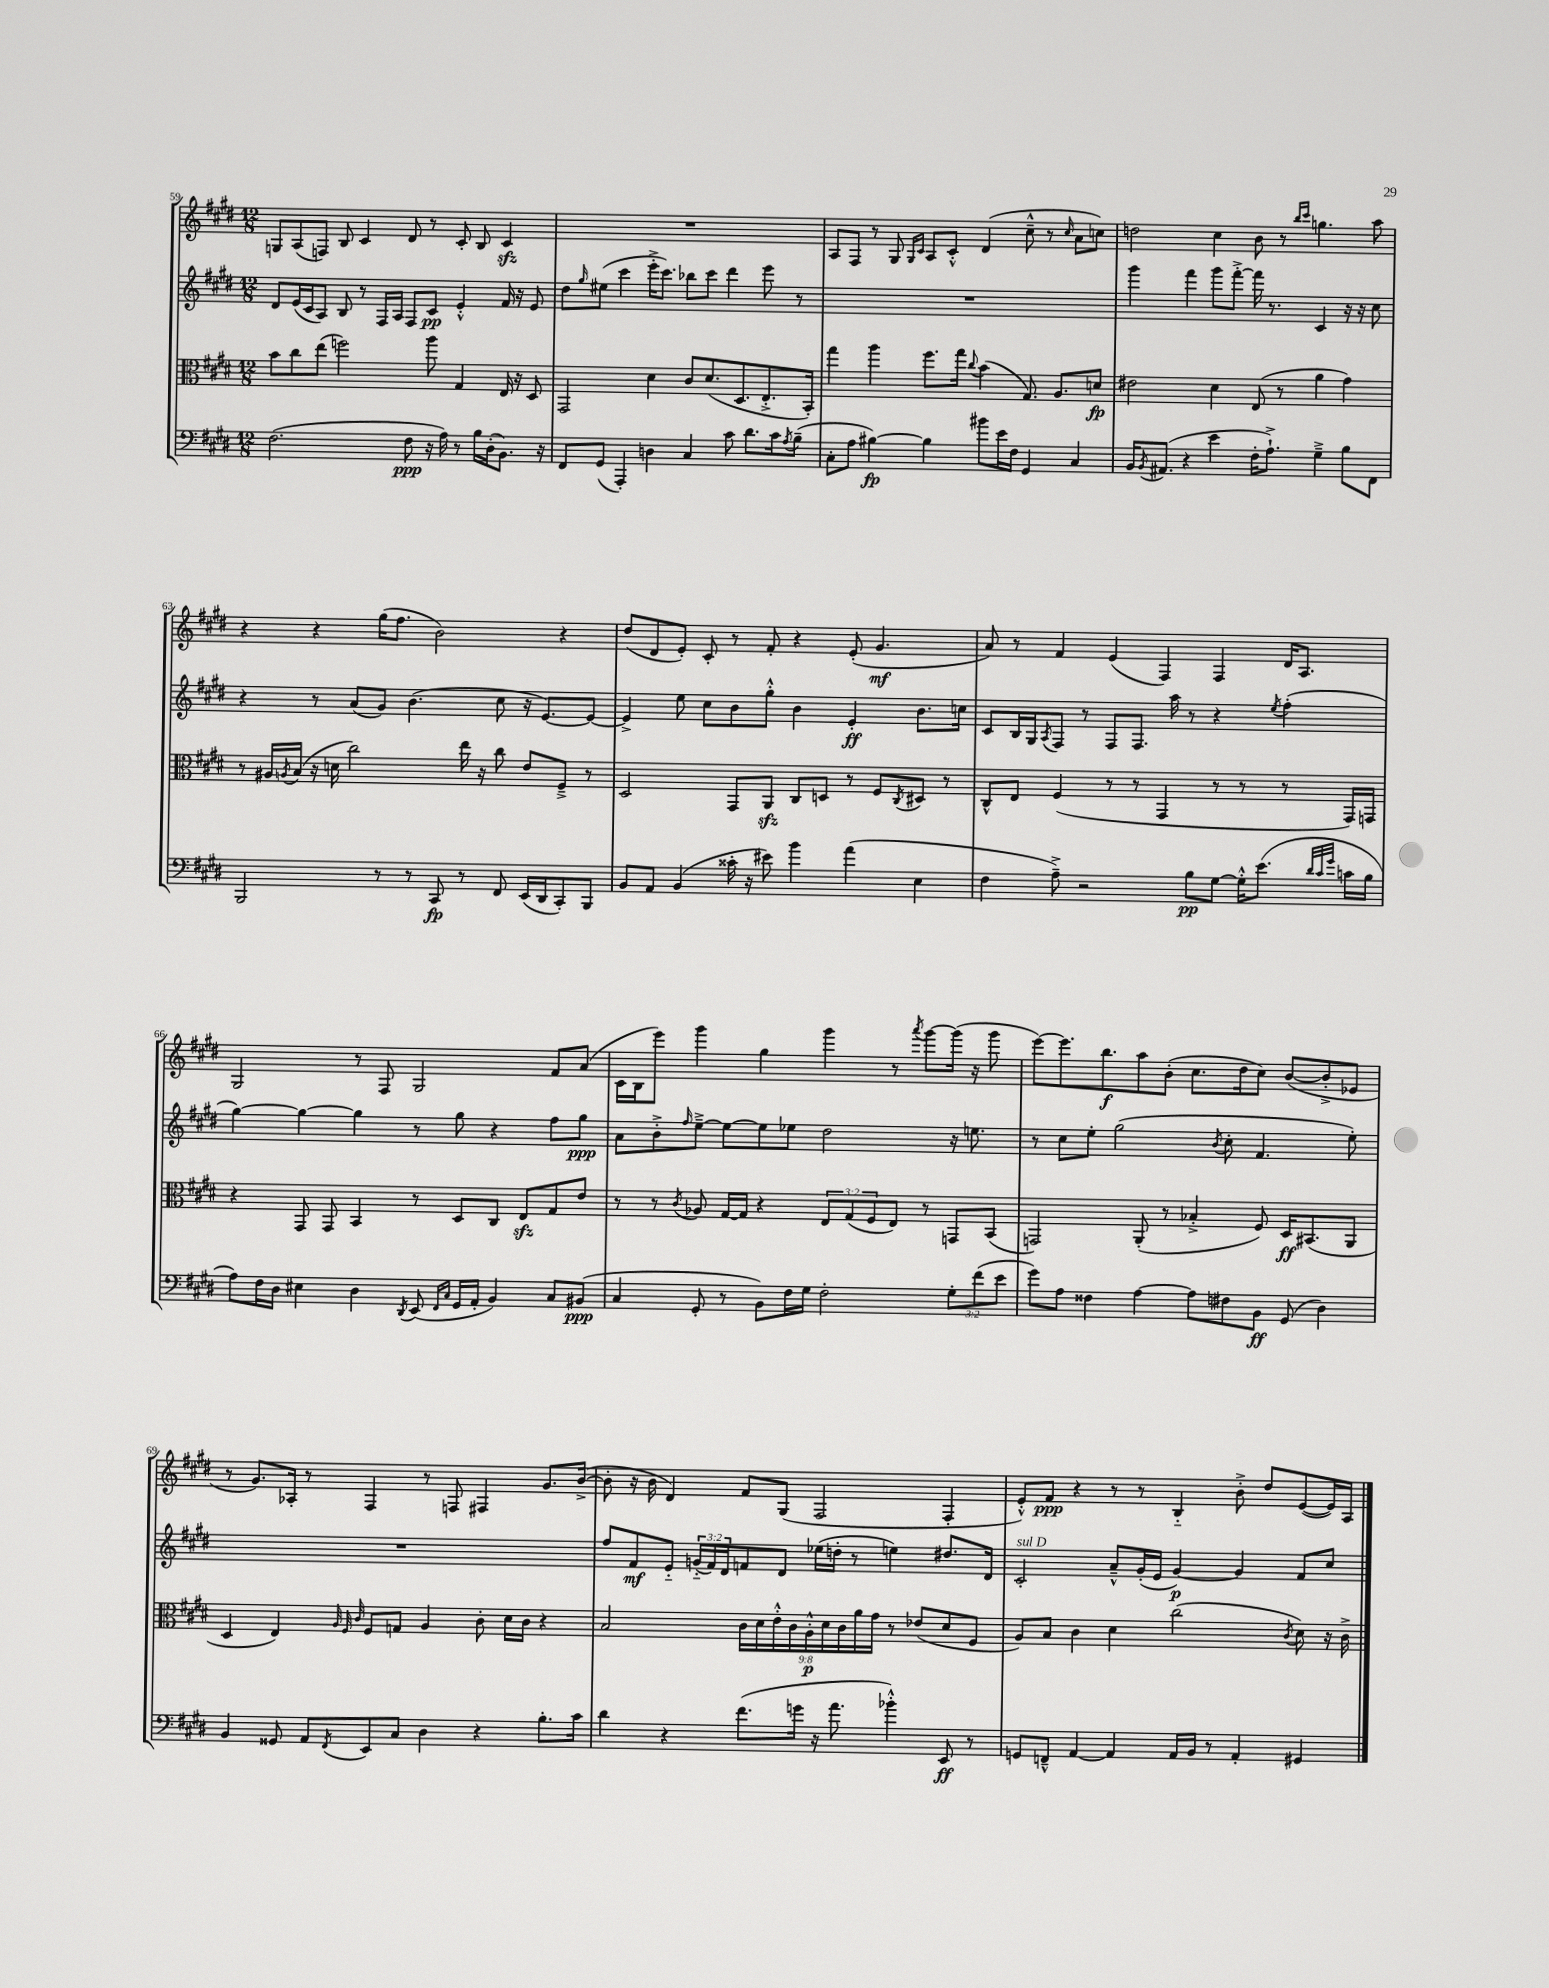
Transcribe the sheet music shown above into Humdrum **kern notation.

**kern	**kern	**kern	**kern
*staff4	*staff3	*staff2	*staff1
*clefF4	*clefC3	*clefG2	*clefG2
*k[f#c#g#d#]	*k[f#c#g#d#]	*k[f#c#g#d#]	*k[f#c#g#d#]
*M12/8	*M12/8	*M12/8	*M12/8
(2.F#\	8b\L	8d#/L	8G/L
.	8cc#\	(16e/L	(8A/
.	.	16c#/J	.
.	(8ee\J	8A/J)	8F/J)
.	2ff\)	8B/	8B/
.	.	8r	4c#/
.	.	16F#/LL	.
.	.	16A/JJ	.
8F#\	.	8F#/L	8d#/
16r	8aa\	8c#/J	8r
16A\)	.	.	.
8r	4G#/	4e'^^/	8c#'/
16B\LL	.	.	8B/
(16D#'\J	.	.	.
8.BB\J)	16E/	16f#/	4c#/
.	16r	16r	.
.	8D#/	8e/	.
16r	.	.	.
=	=	=	=
8FF#/L	2GG#/	8dd#\L	1.r
.	.	16qqgg#/	.
(8GG#/J	.	(8ee#\J	.
4AAA'/)	.	4ccc#\	.
4D\	4d#\	16eee'^\LK	.
.	.	8.ccc#\J)	.
4C#/	8c#/L	8bb-\L	.
.	(8.d#/	8ccc#\J	.
8c#\	.	4ddd#\	.
.	8.D#/	.	.
8.d#\L	.	.	.
.	8.E'^/	8eee\	.
16c#\k	.	.	.
8qA/	.	.	.
(8B~\J	.	8r	.
.	16BB'/Jk)	.	.
=	=	=	=
8C#'\L	4gg#\	1.r	8A/L
8A\J	.	.	8F#/J
[4B#\)	4aa\	.	8r
.	.	.	8G#/
.	.	.	16qqG#/LL
.	.	.	16qqc#/JJ
4B#\]	8.ff#\L	.	8A/L
.	.	.	8c#'^^/J
.	16gg#\Jk	.	.
.	8qqcc#/	.	.
8b#\L	(4b\	.	(4d#/
16e\L	.	.	.
16F#\JJ	.	.	.
4GG#/	8.G#/)	.	8cc#~^^\
.	.	.	8r
.	8.A/L	.	.
.	.	.	16qqcc#/
4C#/	.	.	8a\L
.	8d/J	.	8cc\J)
=	=	=	=
16BB/LK	2e#\	4ggg#\	2dd\
8qBB/	.	.	.
(8.AA#/J	.	.	.
4r	.	4fff#\	.
4e\	4d#\	8ggg#\L	4cc#\
.	.	[8fff#'^\J	.
16F#'\LK	(8E/	16fff#\]	8b\
8.A`^\J)	.	8.r	.
.	8r	.	8r
.	.	.	16qqbb/LL
.	.	.	16qqccc#/JJ
4G#~^\	4a\	4c#/	4.gg\
8B\L	4g#\)	16r	.
.	.	16r	.
8FF#\J	.	8cc#\	8aa\
=	=	=	=
2BBB/	8r	4r	4r
.	16A#/LL	.	.
.	8qA/	.	.
.	(16B/JJ	.	.
.	16r	8r	4r
.	16d\	.	.
.	2cc#\)	(8a/L	.
8r	.	8g#/J)	(16gg#\LK
.	.	.	8.ff#\J
8r	.	(4.b\	.
8CC#/	.	.	2b\)
8r	16ee\	.	.
.	16r	.	.
8FF#/	8cc#\	8cc#\	.
(16EE/LL	8e/L	16r	.
16DD#/J	.	[8.e/L)	.
8CC#'/)	8F#~^/J	.	4r
8BBB/J	8r	8e/_J	.
=	=	=	=
8BB/L	2D#/	4e^/]	(8dd#/L
8AA/J	.	.	8d#/
(4BB/	.	8ee\	8e'/J)
.	.	8cc#\L	8c#'/
16c##'\	8GG#/L	8b\	8r
16r	.	.	.
8e#\)	8AA/J	8gg#'^^\J	8f#'/
4b\	8C#/L	4b\	4r
.	8D/J	.	.
(4a\	8r	4e'/	(8e'/
.	8F#/L	.	4.g#/
.	8qC#/	.	.
4E\	8D#/J	8.b\L	.
.	8r	.	.
.	.	16cc\Jk	.
=	=	=	=
4F#\	8C#^^/L	8c#/L	8a/)
.	8E/J	16B/L	8r
.	.	16G#/J	.
.	.	8qA/	.
8A~^\)	(4F#/	8F#/J	4f#/
2r	.	8r	.
.	8r	8F#/L	(4e/
.	8r	8.F#/J	.
.	4GG#/	.	4F#/)
.	.	16aa\	.
8B\L	.	8r	.
[8G#\J	8r	4r	4F#/
16G#'^^\]LK	8r	.	.
(8.e\J	.	.	.
.	.	8qee/	.
.	8r	(4ff#'\	16d#/LK
.	.	.	8.A/J
32qqd#/LLL	.	.	.
32qqc#/	.	.	.
32qqg#/JJJ	.	.	.
16c\LL	16GG#/LL)	.	.
16B\JJ	16GG/JJ	.	.
=	=	=	=
8A\L)	4r	[4gg#\)	2G#/
16F#\L	.	.	.
16D#\JJ	.	.	.
4E#\	8GG#/	4gg#\_	.
.	8GG#/	.	.
4D#\	4BB/	4gg#\]	8r
.	.	.	8F#/
8qDD#/	.	.	.
(8EE/	8r	8r	2G#/
16qqFF#/LL	.	.	.
16qqC#/JJ	.	.	.
16GG#/LL	8D#/L	8gg#\	.
16AA'/JJ	.	.	.
4BB/)	8C#/J	4r	.
.	8E/L	.	.
8C#/L	8G#/	8ff#\L	8f#/L
(8BB#/J	8e/J	8gg#\J	(8a/J
=	=	=	=
4C#/	8r	8a\L	16c#\LL
.	.	.	16B\J
.	8r	8b'^\	8eee\J)
.	8qc#/	16qqff#/	.
8GG#'/	8A-/	[8ee~^\J	4ggg#\
8r	[16G#/LL	8ee\_L	.
.	16G#/]JJ	.	.
8BB\L)	4r	8ee\]	4gg#\
16F#\L	.	8ee-\J	.
16G#\JJ	.	.	.
2F#'\	12E/L	2dd#\	4ggg#\
.	(12G#/	.	.
.	12F#/	.	.
.	8E/J)	.	8r
.	.	.	8qaaa/
.	8r	.	[8ggg#\L
12G#'\L	8GG/L	16r	(16ggg#\]Jk
.	.	8.ee\	16r
(12f#\	.	.	.
.	(8BB/J	.	8ggg#\
12e\J	.	.	.
=	=	=	=
8g#\L)	2GG/)	8r	[8eee\L)
8A\J	.	8cc#\L	8.eee\]
4F##\	.	8ee'\J	.
.	.	.	8.bb\
.	.	(2gg#\	.
[4A\	(8AA'/	.	8aa\
.	8r	.	(8b'\J
8A\]L	4B-'^/	.	8.cc#\L
.	.	8qb/	.
8F#\	.	8cc#'\	.
.	.	.	16dd#\k
8BB\J	8F#/)	4.f#/	8cc#\J)
(8GG#/	16D#/LK	.	([8b/L
.	(8.BB#/	.	.
4D#\)	.	.	8b'^/]
.	8AA/J	8ee'\)	8e-/J
=	=	=	=
4BB/	4D#/	1.r	8r
.	.	.	8.g#/L)
8GG##/	4E/)	.	.
.	.	.	16A-'/Jk
8AA/L	.	.	8r
.	32qqA/	.	.
.	32qqF#/	.	.
8qFF#/	32qqc#/	.	.
8EE/	8F#/L	.	4F#/
8C#/J	8G/J	.	.
4D#\	4A/	.	8r
.	.	.	8F/
4r	8c#'\	.	4F#/
.	16d#\LL	.	.
.	16c#\JJ	.	.
8.B'\L	4r	.	8.g#/L
16c#\Jk	.	.	([16b^/Jk
=	=	=	=
4d#\	2B/	8ff#/L	8b'\]
.	.	8f#/	16r
.	.	.	16b\
4r	.	8e'~/J	4d#/)
.	.	(24g'~/LL	.
.	.	24f#/)	.
.	.	24d#/J	.
(8.f#\L	18c#\LL	8f/	8f#/L
.	18d#\	.	.
.	18e'^^\	.	.
.	.	8d#/J	(8G#/J
.	18c#\	.	.
16g\Jk	.	.	.
.	18A'^^\	.	.
16r	.	(16ee-\LL	2F#/
.	18d#\	.	.
8.a\	.	16dd'\JJ	.
.	18c#\	.	.
.	.	8r	.
.	18a\	.	.
.	18g#\JJ	.	.
4b-'^^\)	8r	4ee\)	.
.	(8e-/L	.	.
8EE/	8d#/	8.dd#/L	4F#'/
8r	8F#/J	.	.
.	.	16d#/Jk	.
=	=	=	=
8GG/L	8A/L)	2c#'/	8e'^^/L)
8FF~^^/J	8B/J	.	8f#/J
[4AA/	4c#\	.	4r
4AA/]	4d#\	8a~^^/L	8r
.	.	(16g#'/L	8r
.	.	16e/JJ	.
16AA/LL	(2cc#\	[4g#/)	4B'~/
16BB/JJ	.	.	.
8r	.	.	.
4AA'/	.	4g#/]	8b'^\
.	.	.	8dd#/L
.	8qc#/	.	.
4GG#/	8d#\)	8f#/L	([8e/
.	16r	8cc#/J	16e/]L)
.	16c#^\	.	16A/JJ
==	==	==	==
*-	*-	*-	*-
